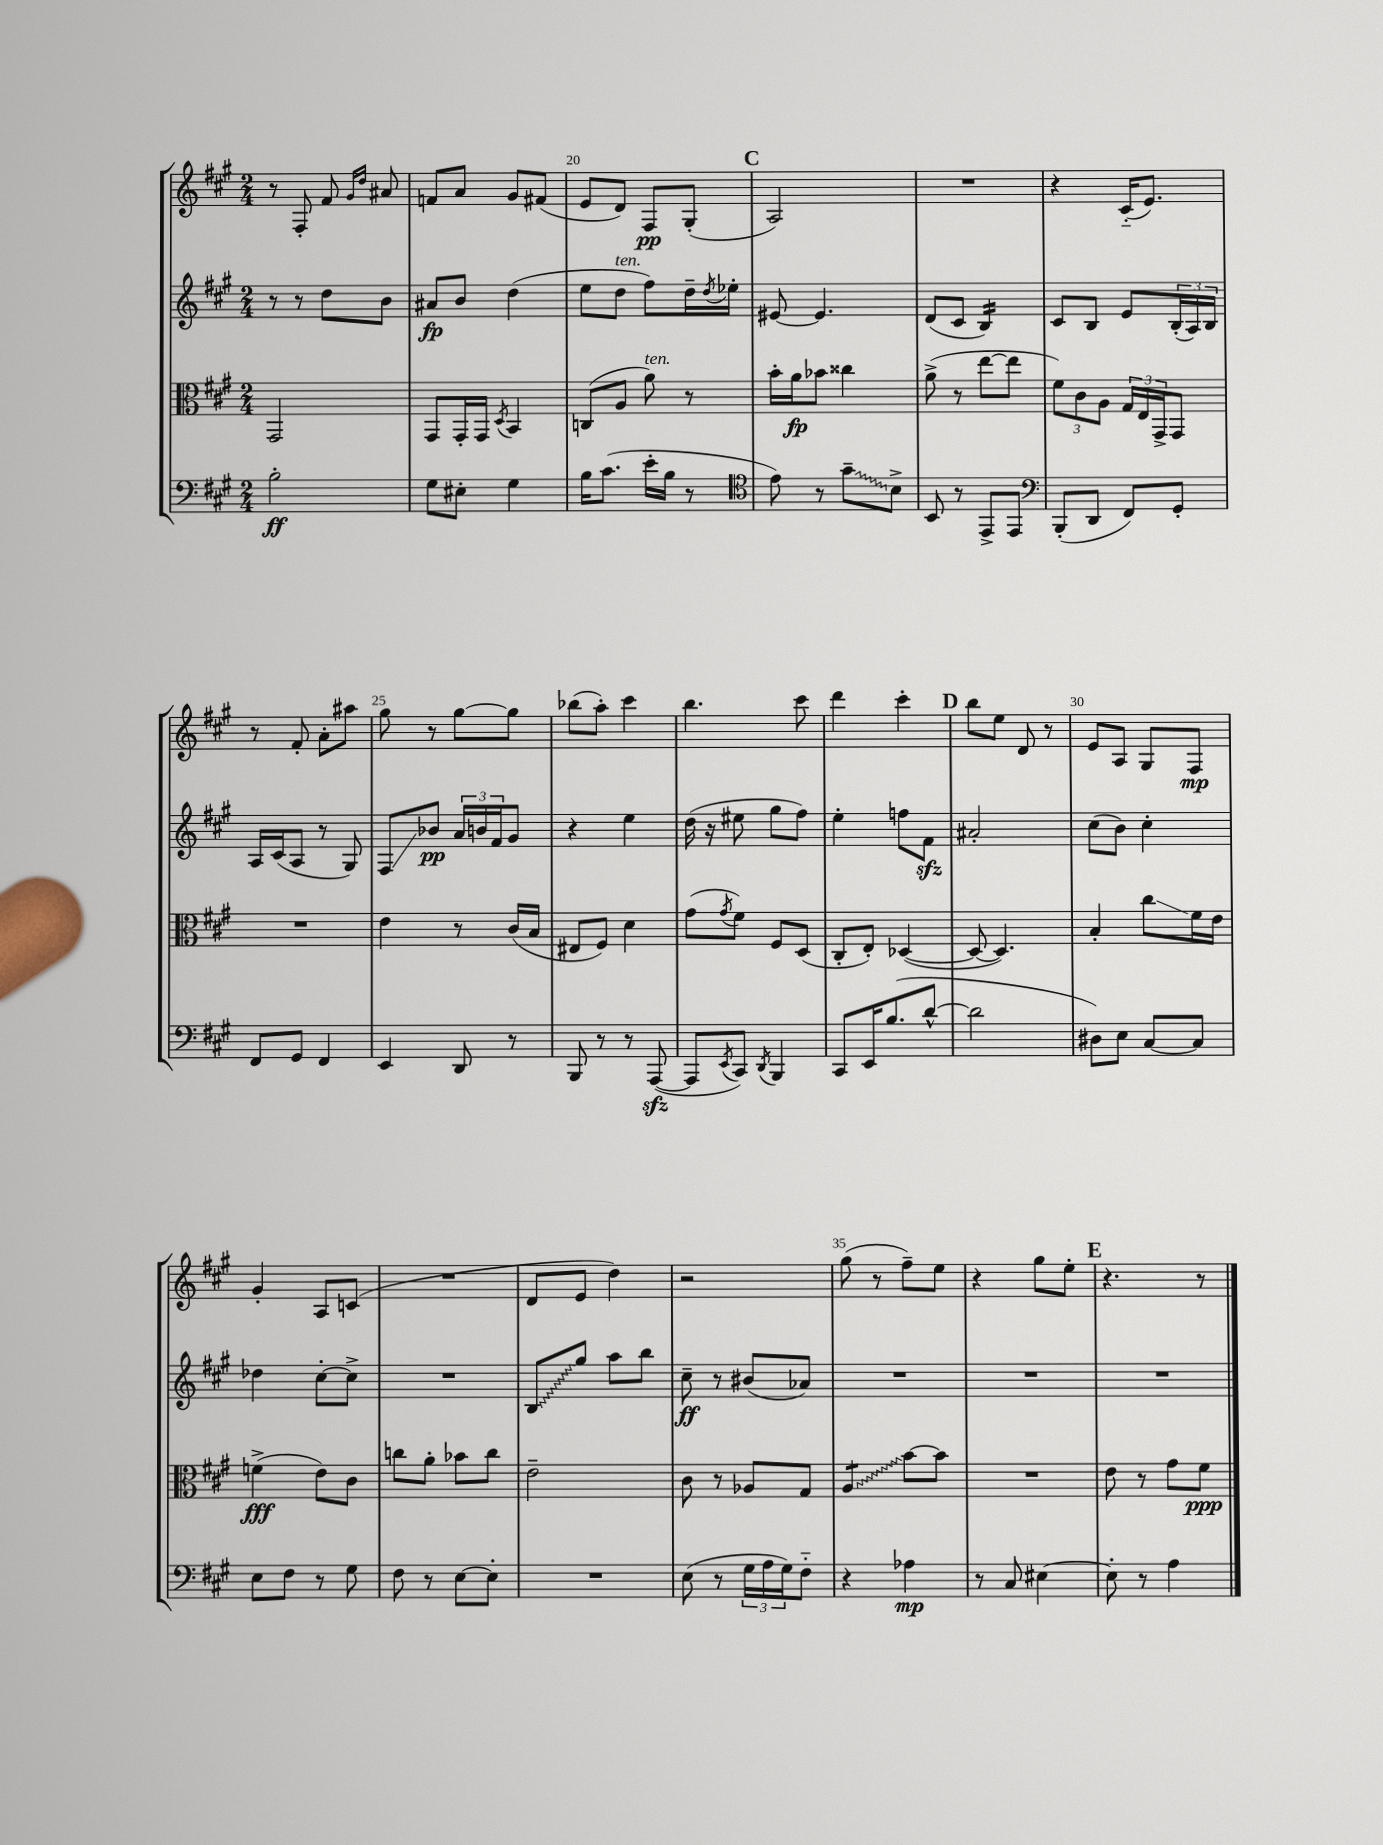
<<
\new StaffGroup <<
\new Staff = "s0" {
    \clef treble \key a \major \numericTimeSignature \time 2/4
    r8 fis8-. fis'8 \grace { gis'16 d''16 } ais'8 |
    f'8 a'8 gis'8 fis'8( |
    e'8 d'8) fis8\pp gis8-.( |
    \mark \markup { \bold "C" } a2) |
    R2 |
    r4 cis'16-_( e'8.) |
    r8 fis'8-. a'8-. ais''8 |
    gis''8 r8 gis''8~ gis''8 |
    bes''8( a''8-.) cis'''4 |
    b''4. cis'''8 |
    d'''4 cis'''4-. |
    \mark \markup { \bold "D" } b''8 e''8 d'8 r8 |
    e'8 a8 gis8 fis8\mp |
    gis'4-. a8 c'8( |
    R2 |
    d'8 e'8 d''4) |
    r2 |
    gis''8( r8 fis''8--) e''8 |
    r4 gis''8 e''8-. |
    \mark \markup { \bold "E" } r4. r8 \bar "|." |
}
\new Staff = "s1" {
    \clef treble \key a \major \numericTimeSignature \time 2/4
    r8 r8 d''8 b'8 |
    ais'8\fp b'8 d''4( |
    e''8 d''8^\markup { \italic "ten." } fis''8) d''16-- \acciaccatura { d''8 } ees''16-. |
    \mark \markup { \bold "C" } eis'8~ eis'4. |
    d'8( cis'8 b4:16) |
    cis'8 b8 e'8 \tuplet 3/2 { b16-.( a16) b16 } |
    a16 cis'16( a8 r8 gis8) |
    fis8\glissando bes'8\pp \tuplet 3/2 { a'16 b'16 fis'16 } gis'8 |
    r4 e''4 |
    d''16( r16 eis''8 gis''8 fis''8) |
    e''4-. f''8 fis'8\sfz |
    \mark \markup { \bold "D" } ais'2-. |
    cis''8( b'8) cis''4-. |
    des''4 cis''8~-. cis''8-> |
    R2 |
    \once \override Glissando.style = #'zigzag b8\glissando gis''8 a''8 b''8 |
    cis''8--\ff r8 bis'8( aes'8) |
    R2 |
    R2 |
    \mark \markup { \bold "E" } R2 \bar "|." |
}
\new Staff = "s2" {
    \clef alto \key a \major \numericTimeSignature \time 2/4
    gis,2 |
    gis,8 gis,16-. gis,16 \acciaccatura { d8 } b,4 |
    c8( a8 a'8^\markup { \italic "ten." }) r8 |
    \mark \markup { \bold "C" } b'16-. a'16\fp bes'8 cisis''4 |
    a'8->( r8 e''8~ e''8 |
    \tuplet 3/2 { fis'8) cis'8 a8 } \tuplet 3/2 { gis16 e16 gis,16-> } gis,8 |
    R2 |
    e'4 r8 cis'16( b16 |
    eis8 fis8) d'4 |
    gis'8( \acciaccatura { gis'8 } fis'8) fis8 d8( |
    cis8-. e8-.) des4~( |
    \mark \markup { \bold "D" } des8~ des4.) |
    b4-. cis''8\glissando fis'16 e'16 |
    f'4->\fff( e'8) cis'8 |
    c''8 a'8-. bes'8 c''8 |
    e'2-- |
    cis'8 r8 aes8 gis8 |
    \once \override Glissando.style = #'zigzag a4:8\glissando b'8~ b'8 |
    R2 |
    \mark \markup { \bold "E" } e'8 r8 gis'8 fis'8\ppp \bar "|." |
}
\new Staff = "s3" {
    \clef bass \key a \major \numericTimeSignature \time 2/4
    b2-.\ff |
    gis8 eis8-. gis4 |
    b16 cis'8.( e'16-. b16 r8 |
    \mark \markup { \bold "C" } \clef tenor e'8) r8 \once \override Glissando.style = #'zigzag gis'8--\glissando b8-> |
    b,8 r8 e,8-> e,8 |
    \clef bass b,,8-.( d,8 fis,8) gis,8-. |
    fis,8 gis,8 fis,4 |
    e,4 d,8 r8 |
    b,,8 r8 r8 a,,8~\sfz( |
    a,,8 \acciaccatura { e,8 } cis,8) \acciaccatura { d,8 } b,,4 |
    cis,8 e,16 b8.( d'8~-^ |
    \mark \markup { \bold "D" } d'2 |
    dis8) e8 cis8~ cis8 |
    e8 fis8 r8 gis8 |
    fis8 r8 e8~ e8-. |
    R2 |
    e8( r8 \tuplet 3/2 { gis16 a16 gis16) } fis8-_ |
    r4 aes4\mp |
    r8 cis8 eis4~ |
    \mark \markup { \bold "E" } eis8-. r8 a4 \bar "|." |
}
>>
>>
\layout { \context { \Score currentBarNumber = #18 \override BarNumber.break-visibility = ##(#f #t #t) barNumberVisibility = #(every-nth-bar-number-visible 5) } }
